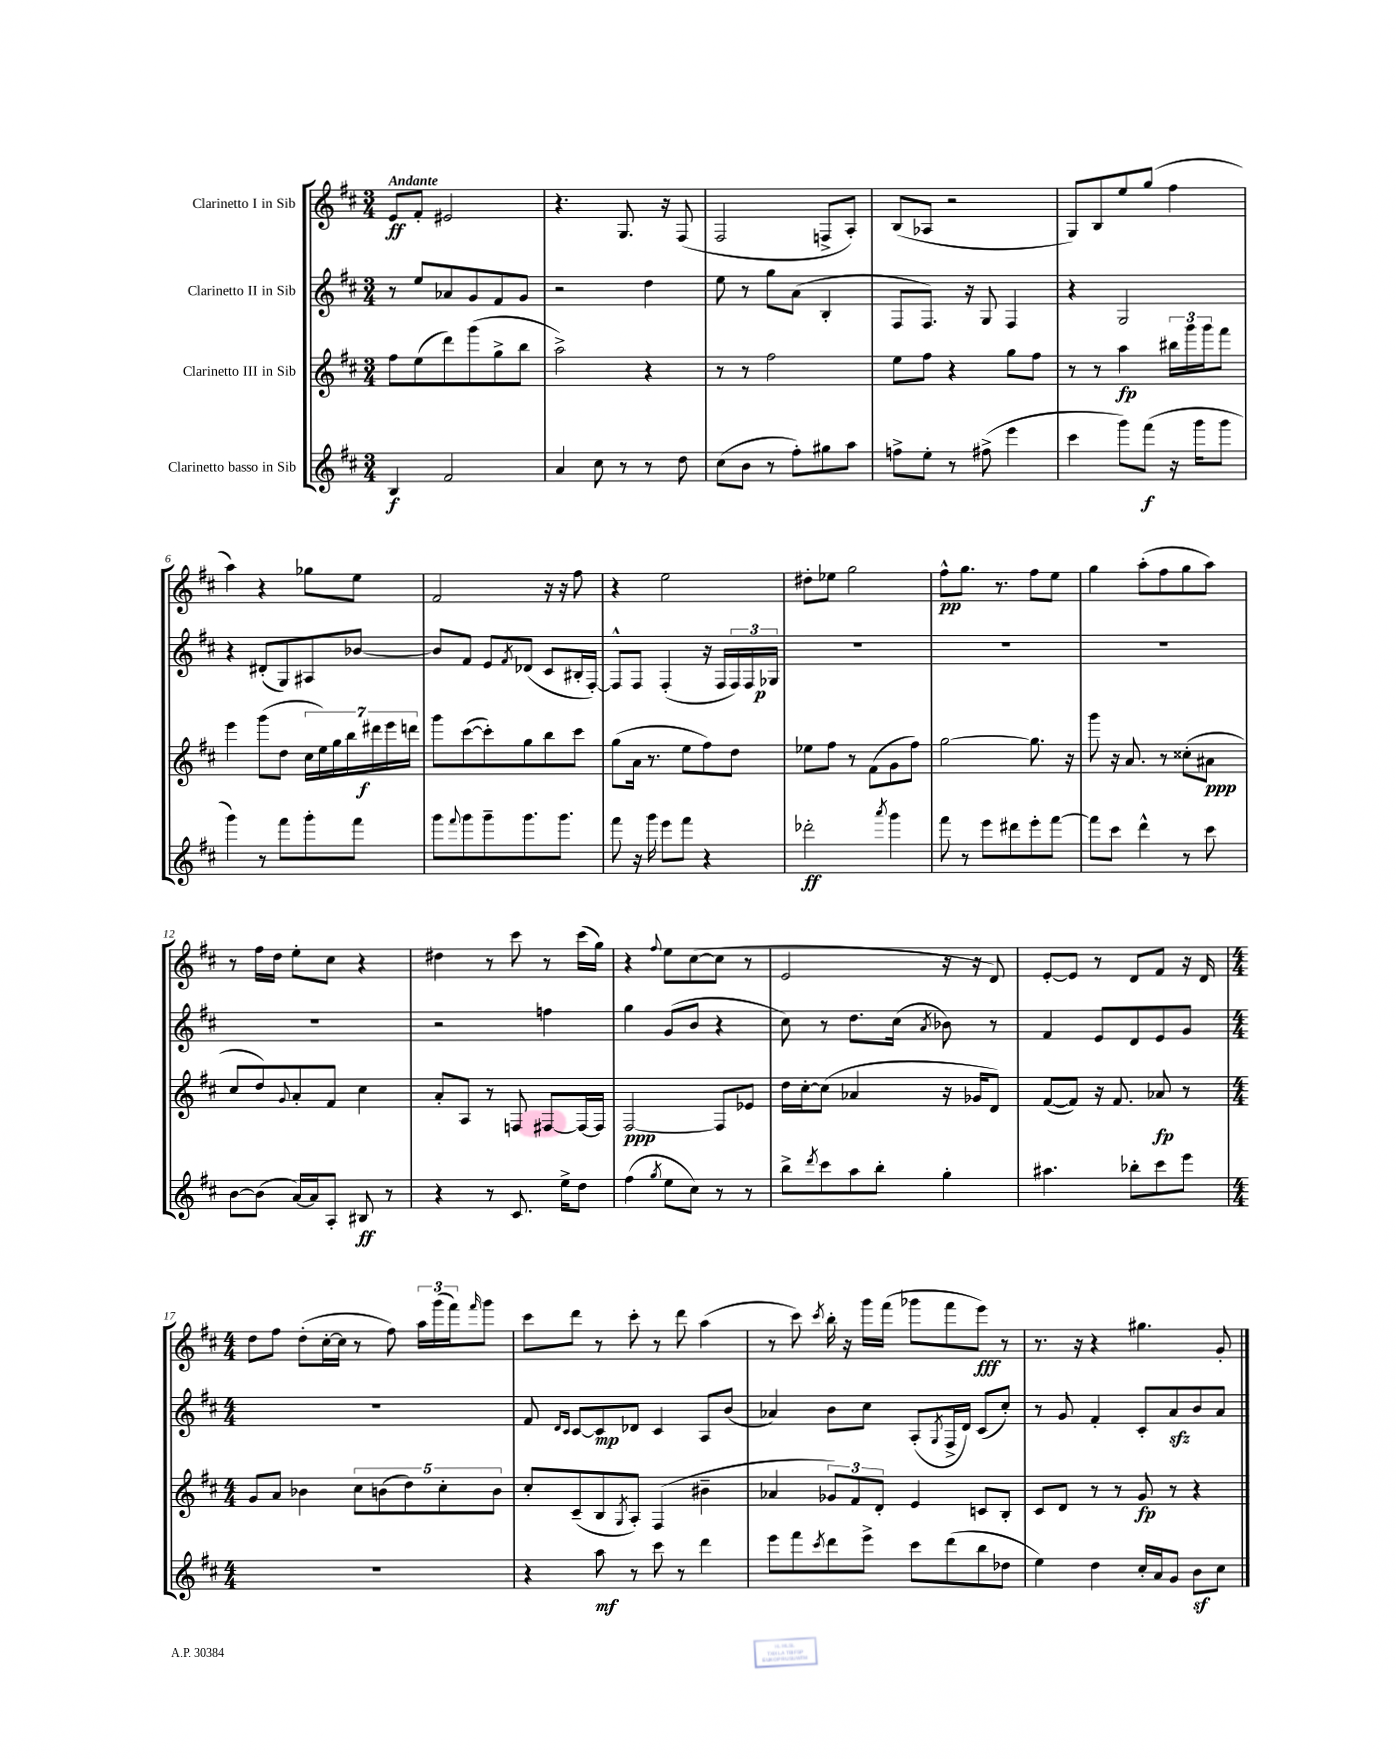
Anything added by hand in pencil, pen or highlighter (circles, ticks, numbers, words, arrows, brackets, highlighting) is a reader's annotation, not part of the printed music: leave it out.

**kern	**kern	**kern	**kern
*staff4	*staff3	*staff2	*staff1
*clefG2	*clefG2	*clefG2	*clefG2
*k[f#c#]	*k[f#c#]	*k[f#c#]	*k[f#c#]
*M3/4	*M3/4	*M3/4	*M3/4
4B/	8ff#\L	8r	8e/L
.	(8ee\	8ee/L	8f#'/J
2f#/	8ddd\)	8a-/	2e#/
.	(8ggg\	8g/	.
.	8gg^\	8f#/	.
.	8bb\J	8g/J	.
=	=	=	=
4a/	2aa^\)	2r	4.r
8cc#\	.	.	.
8r	.	.	8.G/
8r	4r	4dd\	.
.	.	.	16r
8dd\	.	.	(8F#/
=	=	=	=
(8cc#\L	8r	8ee\	2F#/
8b\J	8r	8r	.
8r	2ff#\	8gg\L	.
8ff#'\L)	.	(8a\J	.
8gg#\	.	4B'/	8F^/L
8aa\J	.	.	8A'/J)
=	=	=	=
8ff^\L	8ee\L	8F#/L	(8B/L
8ee'\J	8ff#\J	8.F#/J)	8A-/J
8r	4r	.	2r
.	.	16r	.
(8ff#^\	.	8G/	.
4eee\	8gg\L	4F#/	.
.	8ff#\J	.	.
=	=	=	=
4ccc#\	8r	4r	8G/L)
.	8r	.	8B/
8ggg\L)	4aa\	2G/	8ee/
(8fff#\J	.	.	(8gg/J
16r	24bb#\LL	.	4ff#\
.	24ggg\	.	.
16ggg\LK	.	.	.
.	24ggg\J	.	.
8ggg\J	8fff#\J	.	.
=	=	=	=
4ggg\)	4eee\	4r	4aa\)
8r	(8ggg\L	(8d#'/L	4r
8fff#\L	8dd\J	8G/)	.
8ggg'\	28cc#\LL	8A#/	8gg-\L
.	28ee\)	.	.
.	28gg\	.	.
.	28bb\	.	.
8fff#\J	.	[8b-/J	8ee\J
.	28ddd#\	.	.
.	28eee\	.	.
.	28ddd\JJ	.	.
=	=	=	=
8ggg\L	8ggg\L	8b-/]L	2f#/
8qqfff#/	.	.	.
8ggg\	([8ccc#\	8f#/J	.
8ggg~\	8ccc#'\])	8e/L	.
.	.	8qf#/	.
8.ggg\	8gg\	(8d-/J	.
.	8bb\	8c#/L	16r
8.ggg\J	.	.	16r
.	8ccc#\J	16B#'/L	8ff#\
.	.	[16F#'/JJ)	.
=	=	=	=
8fff#\	(8gg\L	8F#^^/]L	4r
16r	16a\Jk	8F#/J	.
16ggg\	8.r	.	.
8eee\L	.	(4F#'/	2ee\
8fff#\J	8ee\L	.	.
4r	8ff#\)	16r	.
.	.	16F#/LL	.
.	8dd\J	24F#/)	.
.	.	24F#/	.
.	.	24G-/JJ	.
=	=	=	=
2ddd-'\	8ee-\L	2.r	8dd#'\L
.	8ff#\J	.	8ee-\J
.	8r	.	2gg\
.	(8f#\L	.	.
8qaaa/	.	.	.
4ggg\	8g\	.	.
.	8ff#\J)	.	.
=	=	=	=
8fff#\	[2gg\	2.r	8ff#^^\L
8r	.	.	8.gg\J
8eee\L	.	.	.
.	.	.	8.r
8ddd#\	.	.	.
8eee'\	8.gg\]	.	8ff#\L
[8fff#\J	.	.	8ee\J
.	16r	.	.
=	=	=	=
8fff#\]L	8ggg\	2.r	4gg\
8ccc#\J	16r	.	.
.	8.a/	.	.
4ddd^^\	.	.	(8aa'\L
.	8r	.	8ff#\
8r	(8cc##'\L	.	8gg\
8ccc#\	8a#\J	.	8aa\J)
=	=	=	=
[8b\L	8cc#/L	2.r	8r
(8b\]J	8dd/)	.	16ff#\LL
.	.	.	16dd\JJ
.	8qqg/	.	.
[16a/LL)	8a'/	.	8ee'\L
16a/]J	.	.	.
8A'/J	8f#/J	.	8cc#\J
8B#/	4cc#\	.	4r
8r	.	.	.
=	=	=	=
4r	8a'/L	2r	4dd#\
.	8A/J	.	.
8r	8r	.	8r
8.c#/	8F/	.	8ccc#\
.	[8F#/L	4ff\	8r
16ee^\LK	.	.	.
8dd\J	16F#/_L	.	(16ccc#\LL
.	16F#/]JJ	.	16gg\JJ)
=	=	=	=
(4ff#\	[2F#/	4gg\	4r
8qgg/	.	.	8qqff#/
8ee\L	.	(8g/L	8ee\L
8cc#\J)	.	8b/J	([8cc#\
8r	8F#/]L	4r	8cc#\]J
8r	8e-/J	.	8r
=	=	=	=
8bb^\L	16dd\LL	8cc#\)	2e/
.	[16cc#'\J	.	.
8qddd/	.	.	.
8ccc#\	(8cc#\]J	8r	.
8aa\	4a-/	8.dd\L	.
8bb'\J	.	.	.
.	.	(16cc#\Jk	.
.	.	8qa/	.
4gg'\	16r	8b-\)	16r
.	16g-/LK	.	16r
.	8d/J)	8r	8d/)
=	=	=	=
4.aa#\	([8f#/L	4f#/	[8e'/L
.	8f#/]J)	.	8e/]J
.	16r	8e/L	8r
.	8.f#/	.	.
8bb-'\L	.	8d/	8d/L
8ccc#\	8a-/	8e/	8f#/J
8eee\J	8r	8g/J	16r
.	.	.	16d/
=	=	=	=
*M4/4	*M4/4	*M4/4	*M4/4
1r	8g/L	1r	8dd\L
.	8a/J	.	8ff#\J
.	4b-\	.	(8dd'\L
.	.	.	[16cc#'\L
.	.	.	16cc#\]JJ
.	10cc#\L	.	8r
.	(10b\	.	.
.	.	.	8ff#\)
.	10dd\)	.	.
.	.	.	24aa\LL
.	.	.	(24ggg\
.	10cc#'\	.	.
.	.	.	24fff#\J)
.	.	.	16qqfff#/
.	.	.	8ggg\J
.	10b\J	.	.
=	=	=	=
4r	8cc#'/L	8f#/	8ccc#\L
.	.	16qqd/LL	.
.	.	16qqc#/JJ	.
.	(8c#~/	[8c#/L	8ddd\J
8aa\	8B/	8c#/]	8r
.	8qG/	.	.
8r	8A'/J)	8d-/J	8ccc#'\
8ccc#\	(4F#/	4c#/	8r
8r	.	.	8ddd\
4ddd\	4b#~\	8A/L	(4aa\
.	.	(8b/J	.
=	=	=	=
8eee\L	4a-/	4a-/)	8r
8fff#\	.	.	8ccc#\)
8qccc#/	.	.	8qccc#/
8ddd\	12g-/L)	8b\L	16bb'\
.	.	.	16r
.	12f#/	.	.
8eee^\J	.	8cc#\J	16ggg\LL
.	12d'/J	.	.
.	.	.	(16fff#\JJ
8ccc#\L	4e/	(8A'/L	8ggg-\L
.	.	8qG/	.
(8ddd\	.	16F#^/L	8fff#\
.	.	16d/JJ)	.
8bb\	8c/L	(8c#/L	8eee\J)
8dd-\J	8B'/J	8cc#'/J)	8r
=	=	=	=
4ee\)	8c#/L	8r	8.r
.	8d/J	8g/	.
.	.	.	16r
4dd\	8r	4f#'/	4r
.	8r	.	.
16cc#'/LL	8g/	8c#'/L	4.gg#\
16a/J	.	.	.
8g/J	8r	8a/	.
8b\L	4r	8b/	.
8cc#\J	.	8a/J	8g'/
==	==	==	==
*-	*-	*-	*-
